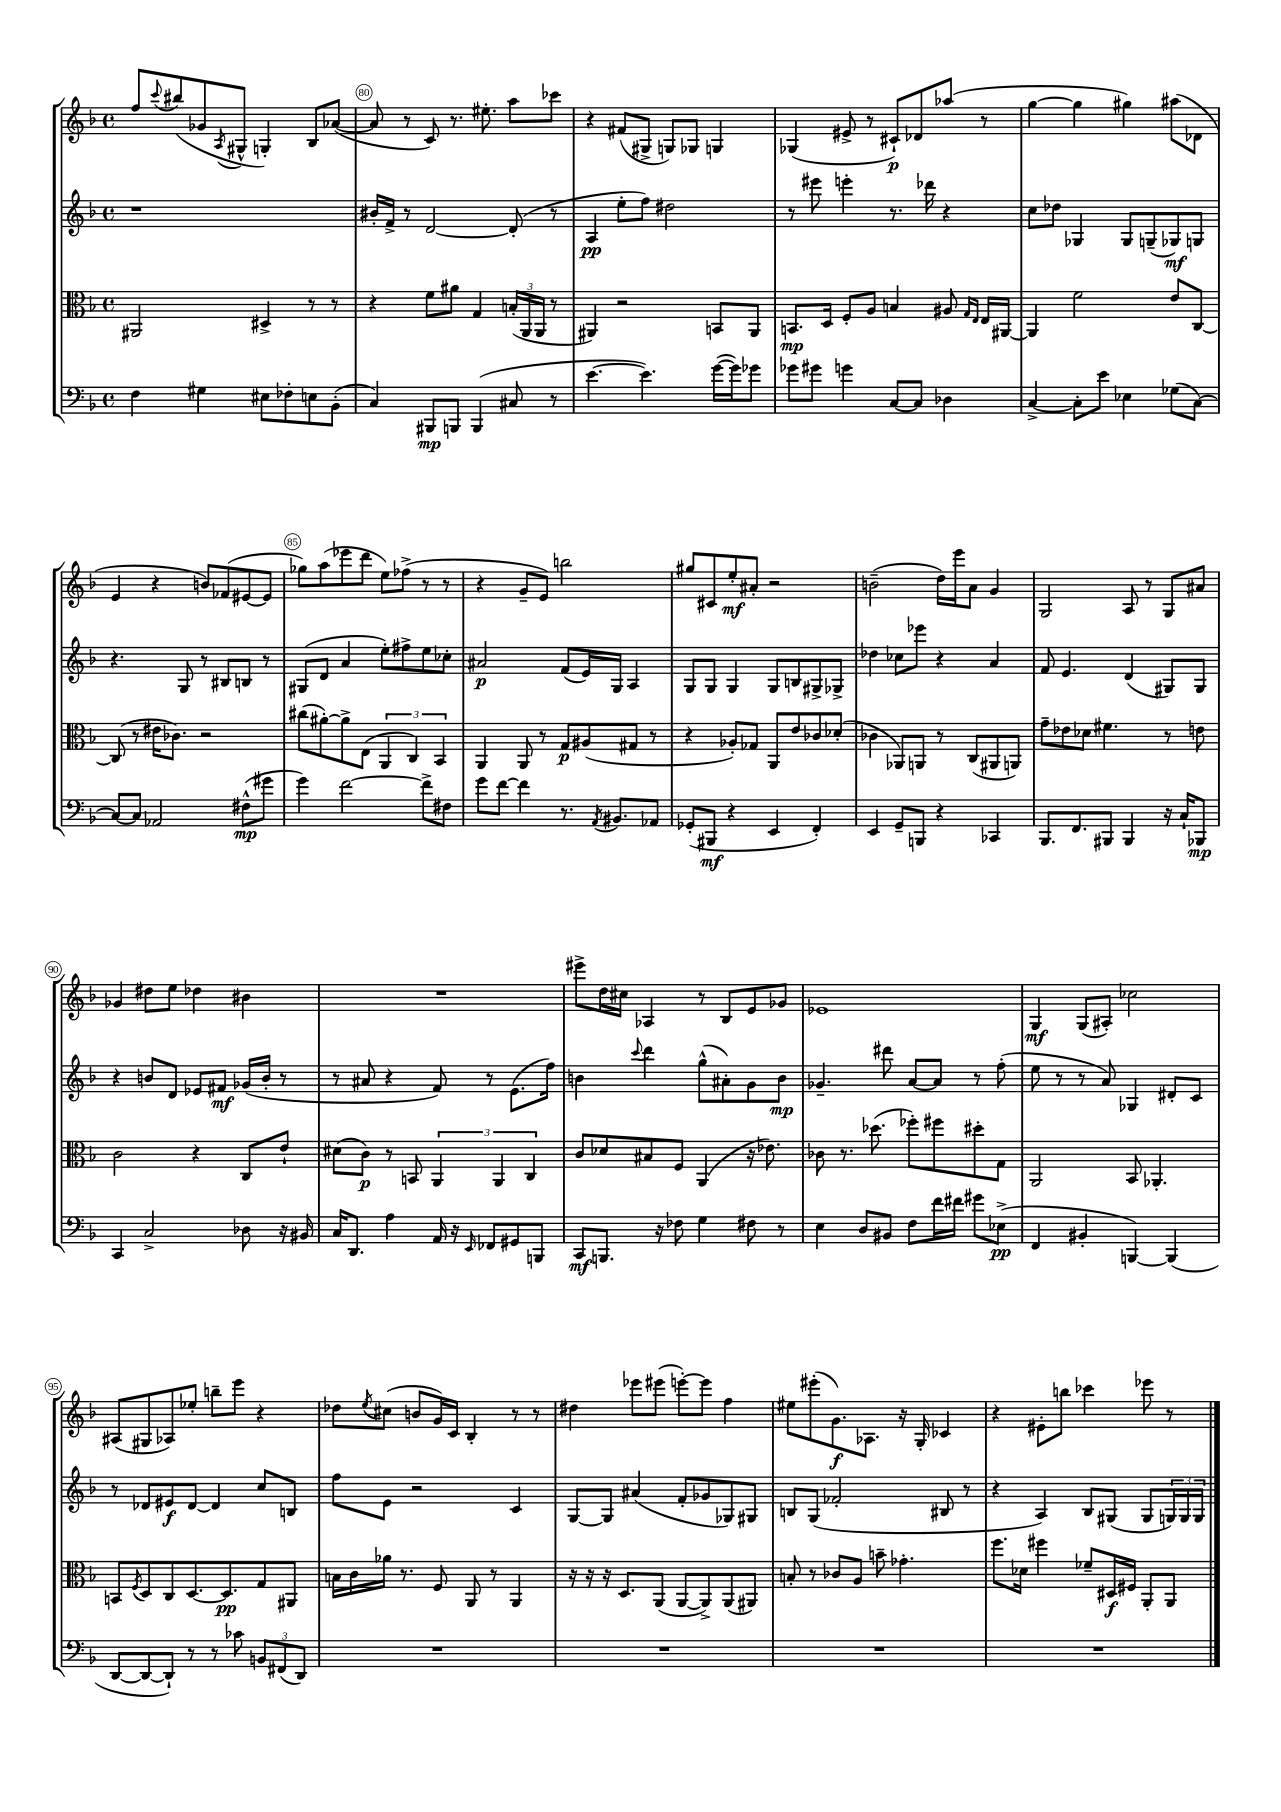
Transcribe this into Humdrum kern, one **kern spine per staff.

**kern	**kern	**kern	**kern
*staff4	*staff3	*staff2	*staff1
*clefF4	*clefC3	*clefG2	*clefG2
*k[b-]	*k[b-]	*k[b-]	*k[b-]
*M4/4	*M4/4	*M4/4	*M4/4
*met(c)	*met(c)	*met(c)	*met(c)
4F\	2AA#/	1r	8ff/L
.	.	.	8qqccc/
.	.	.	(8bb#/
4G#\	.	.	8g-/
.	.	.	8qA/
.	.	.	8G#^^/J
8E#\L	4D#^/	.	4G'/)
8F-'\	.	.	.
8E\	8r	.	8B-/L
(8BB-'\J	8r	.	([8a-/J
=	=	=	=
4C/)	4r	16b#'/LL	8a-/]
.	.	16f^/JJ	.
.	.	8r	8r
8BBB#/L	8f\L	[2d/	8c/)
8BBB/J	8a#\J	.	8.r
(4BBB/	4G/	.	.
.	.	.	8.ee#'\
8C#/	(24B'/LL	(8d'/]	8aa\L
.	24AA/	.	.
.	24AA/JJ	.	.
8r	8r	8r	8ccc-\J
=	=	=	=
[4.e\	4AA#/)	4A/	4r
.	2r	8ee'\L	(8f#/L
4.e\])	.	8ff\J)	8G#^/J
.	.	2dd#\	8G/L)
.	.	.	8G-/J
([16g\LL	8BB/L	.	4G/
16g\]J)	.	.	.
8g-\J	8AA#/J	.	.
=	=	=	=
8g-\L	8.BB/L	8r	(4G-/
8g#\J	.	8eee#\	.
.	16D/Jk	.	.
4g\	8F'/L	4eee'\	8e#^/
.	8A/J	.	8r
[8C/L	4B/	8.r	8c#`/L)
8C/]J	.	.	8d-/
.	.	16ddd-\	.
4D-\	8A#/	4r	(8aa-/J
.	16qqG/LL	.	.
.	16qqE/JJ	.	.
.	16E/LL	.	8r
.	[16AA#/JJ	.	.
=	=	=	=
[4C^/	4AA#/]	8cc\L	[4gg\
.	.	8dd-\J	.
8C'\]L	2f\	4G-/	4gg\]
8e\J	.	.	.
4E-\	.	8G-/L	4gg#\)
.	.	(8G~/	.
(8G-\L	8e/L	8G-/)	(8aa#\L
[8C\J)	[8C/J	8G/J	8d-\J
=	=	=	=
8C/_L	(8C/]	4.r	4e/
8C/]J	8r	.	.
2AA-/	16e#\LK	.	4r
.	8.c-\J)	.	.
.	.	8G/	.
.	2r	8r	8b/L)
.	.	8B#/L	(8f-/
(8F#^^\L	.	8B/J	[8e#/
8g#\J	.	8r	8e#/]J
=	=	=	=
4g\)	(8cc#\L	(8G#/L	8gg-\L)
.	[8a#'\)	8d/J	(8aa\
[2f\	8a#^\]	4a/	8eee-\
.	(8E\J	.	8ddd\J
.	6AA/	8ee'\L)	8ee\L)
.	.	8ff#^\	(8ff-^\J
.	6C/)	.	.
8f^\]L	.	8ee\	8r
.	6BB-/	.	.
8F#\J	.	8cc-'\J	8r
=	=	=	=
8g\L	4AA/	2a#/	4r
[8f\J	.	.	.
4f\]	8AA/	.	8g~/L
.	8r	.	8e/J)
8.r	8G/L	(8f/L	2bb\
.	(8A#/	16e/L)	.
8qAA/	.	.	.
8.BB#/L	.	16G/JJ	.
.	8G#/J	4A/	.
8AA-/J	8r	.	.
=	=	=	=
(8GG-'/L	4r	8G/L	8gg#/L
8BBB#/J	.	8G/J	8c#/
4r	8A-'/L)	4G/	8ee'/
.	8G-/J	.	8a#'/J
4EE/	8AA/L	8G/L	2r
.	8e/	8B/	.
4FF'/)	8c-/	8G#^/	.
.	(8d-'/J	8G-^/J	.
=	=	=	=
4EE/	4c-\	4dd-\	(2b~\
8GG~/L	8AA-/L)	8cc-\L	.
8BBB/J	8AA/J	8eee-\J	.
4r	8r	4r	16dd\LL)
.	.	.	16eee\J
.	(8C/L	.	8a\J
4CC-/	8AA#/	4a/	4g/
.	8AA/J)	.	.
=	=	=	=
8.BBB-/L	8g~\L	8f/	2G/
.	8e-\	4.e/	.
8.FF/	.	.	.
.	8d-\J	.	.
8BBB#/J	4.f#\	.	.
4BBB#/	.	(4d/	8A/
.	.	.	8r
16r	8r	8G#/L)	8G/L
16C`/LK	.	.	.
8BBB-/J	8e\	8G#/J	8a#/J
=	=	=	=
4CC/	2c\	4r	4g-/
2C^/	.	8b/L	8dd#\L
.	.	8d/J	8ee\J
.	4r	8e-/L	4dd-\
.	.	8f#/J	.
8D-\	8C/L	(16g-/LL	4b#\
.	.	16b'/JJ	.
16r	8e`/J	8r	.
16BB#/	.	.	.
=	=	=	=
16C/LK	(8d#\L	8r	1r
8.DD/J	.	.	.
.	8c\J)	8a#/	.
4A\	8r	4r	.
.	8BB/	.	.
16AA/	6AA/	8f/)	.
16r	.	.	.
16qqEE/	.	.	.
8FF-/L	.	8r	.
.	6AA/	.	.
8GG#/	.	(8.e\L	.
.	6C/	.	.
8BBB/J	.	.	.
.	.	16ff\Jk)	.
=	=	=	=
8CC/L	8c/L	4b\	8eee#^\L
8.BBB/J	8d-/	.	16dd\L
.	.	.	16cc#\JJ
.	.	8qqccc/	.
.	8B#/	4ddd\	4A-/
16r	.	.	.
8F-\	8F/J	.	.
4G\	(4AA/	(8gg^^\L	8r
.	.	8a#'\)	8B-/L
8F#\	16r	8g\	8e/
.	8.e-\)	.	.
8r	.	8b\J	8g-/J
=	=	=	=
4E\	8c-\	4.g-~/	1e-
.	8.r	.	.
8D/L	.	.	.
.	(8.dd-\	.	.
8BB#/J	.	8ddd#\	.
8F\L	8ff-'\L)	[8a/L	.
16f\L	8ff#\	8a/]J	.
16f#\JJ	.	.	.
8g#\L	8dd#'\	8r	.
(8E-^\J	8G\J	(8ff'\	.
=	=	=	=
4FF/	2AA/	8ee\	4G/
.	.	8r	.
4BB#'/	.	8r	(8G/L
.	.	8a/)	8A#'/J)
[4BBB/)	8BB-/	4G-/	2cc-\
.	4.AA-'/	.	.
(4BBB/]	.	8d#'/L	.
.	.	8c/J	.
=	=	=	=
[8DD/L	8BB/L	8r	(8A#/L
.	8qF/	.	.
8DD/_	8D/	8d-/L	8G#/
8DD`/]J)	8C/	8e#/	8A-/)
8r	[8.D/	[8d-/J	8ee-'/J
8r	.	4d-/]	8bb~\L
.	8.D/]	.	.
8c-\	.	.	8eee\J
12BB/L	8G/	8cc/L	4r
(12FF#/	.	.	.
.	8AA#/J	8B/J	.
12DD/J)	.	.	.
=	=	=	=
1r	16B\LL	8ff\L	8dd-\L
.	16c\	.	.
.	.	.	8qee/
.	16a-\JJ	8e\J	(8cc#\J
.	8.r	.	.
.	.	2r	8b/L
.	8F/	.	16g/L)
.	.	.	16c/JJ
.	8AA/	.	4B-'/
.	8r	.	.
.	4AA/	4c/	8r
.	.	.	8r
=	=	=	=
1r	16r	[8G/L	4dd#\
.	16r	.	.
.	16r	8G/]J	.
.	8.D/L	.	.
.	.	(4a#/	8eee-\L
.	(8AA/J	.	(8eee#\J
.	[8AA/L	8f'/L	[8eee'\L)
.	8AA^/])	8g-/	8eee\]J
.	(8AA/	8G-/)	4ff\
.	8AA#/J)	8G#/J	.
=	=	=	=
1r	8B'/	8B/L	8ee#\L
.	8r	(8G/J	(8eee#'\
.	8c-/L	2f-'/	8.g\)
.	8A/J	.	.
.	.	.	8.A-\J
.	8b~\	.	.
.	4.g-'\	.	16r
.	.	.	16G'/
.	.	8B#/	4c-/
.	.	8r	.
=	=	=	=
1r	8.ff\L	4r	4r
.	16d-\Jk	.	.
.	4ff#\	4A/)	8e#'\L
.	.	.	8bb\J
.	8f-~/L	8B-/L	4ccc-\
.	16D#/L	(8G#/J	.
.	16F#/JJ	.	.
.	8AA'/L	8G#/L	8eee-\
.	8AA/J	24G/L)	8r
.	.	24G/	.
.	.	24G/JJ	.
==	==	==	==
*-	*-	*-	*-
